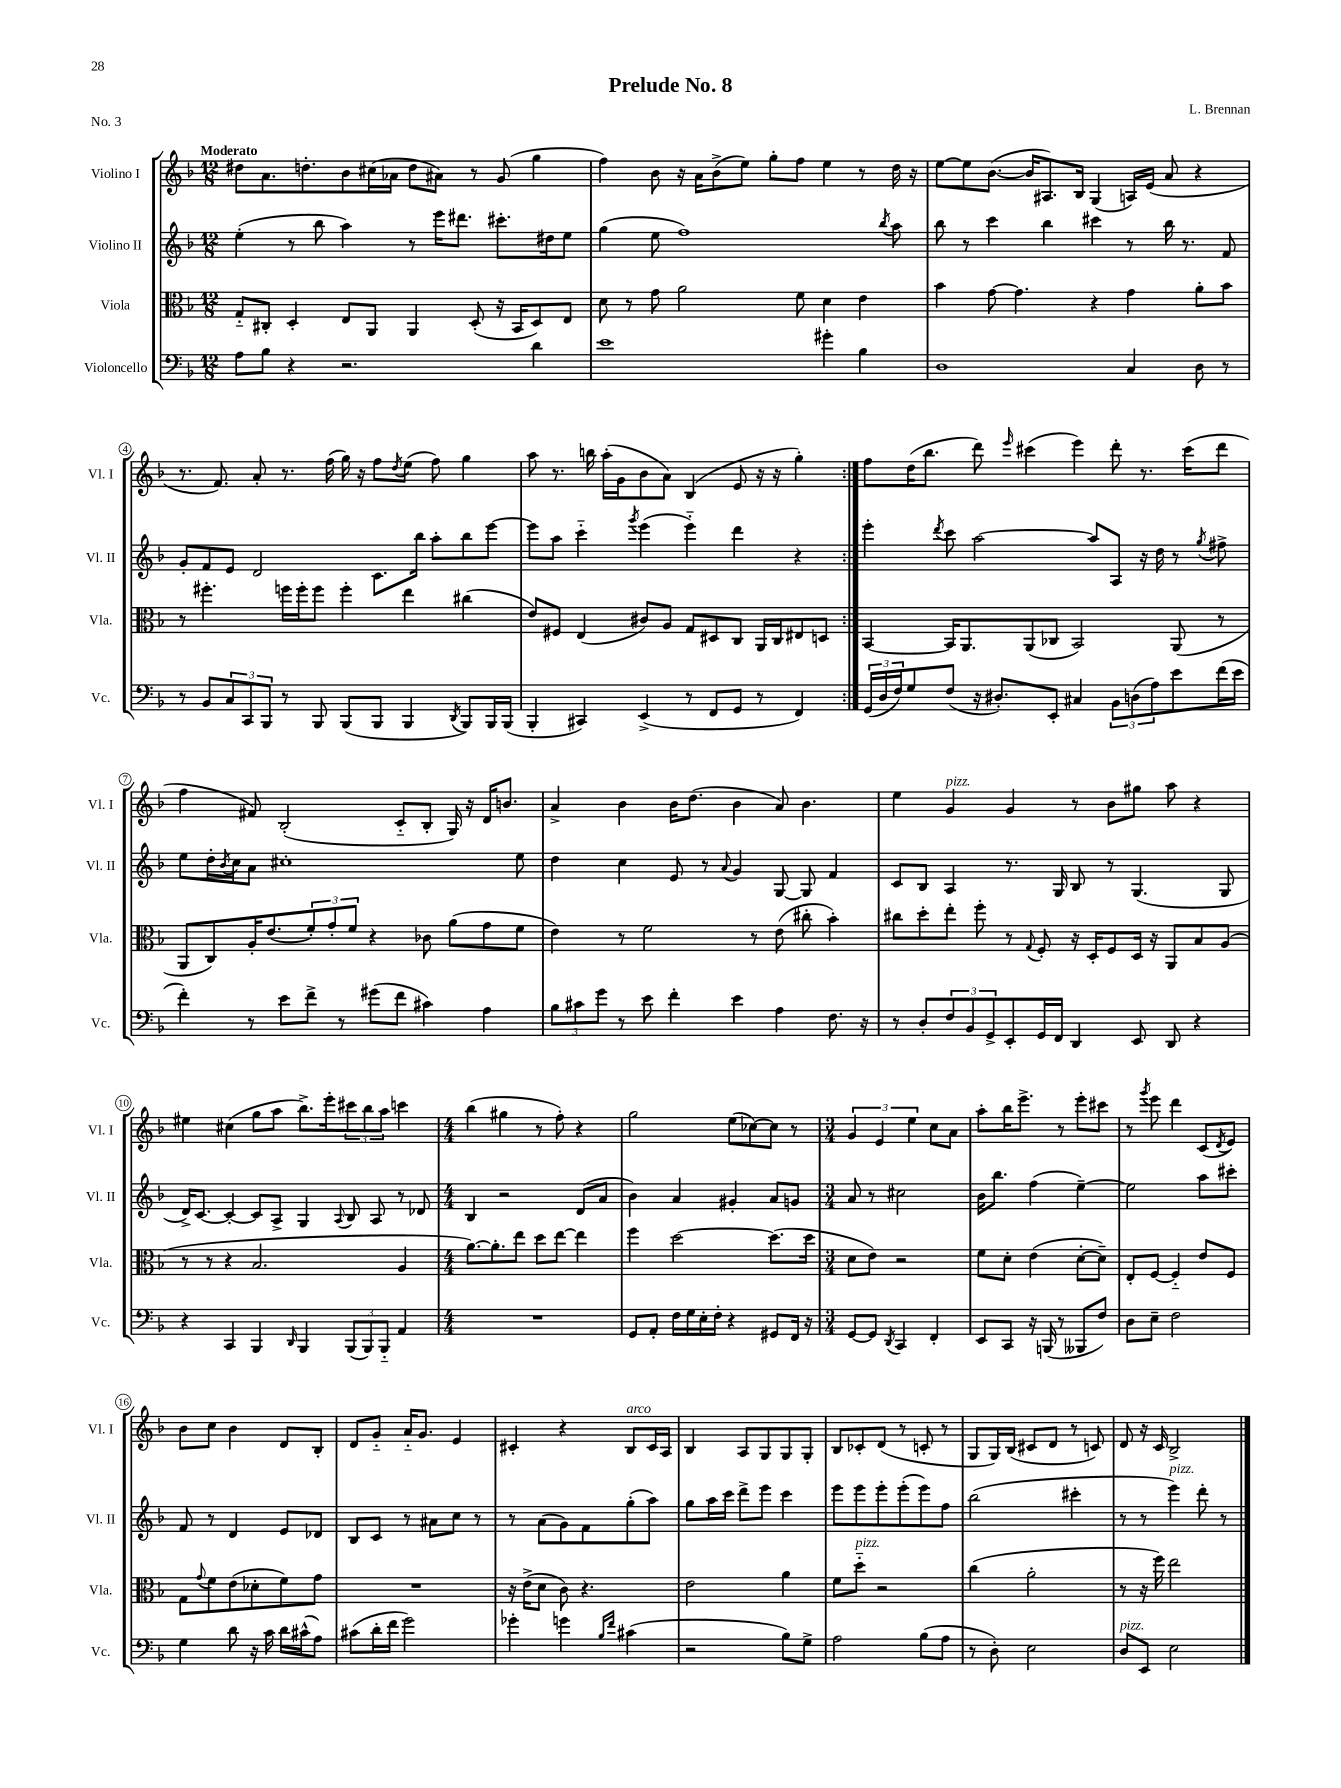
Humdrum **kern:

**kern	**kern	**kern	**kern
*staff4	*staff3	*staff2	*staff1
*clefF4	*clefC3	*clefG2	*clefG2
*k[b-]	*k[b-]	*k[b-]	*k[b-]
*M12/8	*M12/8	*M12/8	*M12/8
8A\L	8G'~/L	(4ee'\	8dd#\L
8B-\J	8C#'/J	.	8.a\
4r	4D'/	8r	.
.	.	.	8.dd'\
.	.	8bb-\	.
2.r	8E/L	4aa\)	8b-\
.	8AA/J	.	(16cc#\L
.	.	.	16a-\JJ
.	4AA/	8r	8dd\L
.	.	16eee\LK	8a#\J)
.	.	8.ddd#\J	.
.	(8D'/	.	8r
.	16r	8.ccc#'\L	(8g/
.	16BB-/LK	.	.
4d\	8D/)	.	4gg\
.	.	16dd#\k	.
.	8E/J	8ee\J	.
=	=	=	=
1e	8d\	(4gg\	4ff\)
.	8r	.	.
.	8g\	8ee\	8b-\
.	2a\	1ff)	16r
.	.	.	16a\LK
.	.	.	(8b-^\
.	.	.	8ee\J)
.	.	.	8gg'\L
.	8f\	.	8ff\J
4g#'\	4d\	.	4ee\
4B-\	4e\	.	8r
.	.	8qbb-/	.
.	.	8aa\	16dd\
.	.	.	16r
=	=	=	=
1D	4b-\	8bb-\	[8ee\L
.	.	8r	8ee\]
.	[8g\	4ccc\	([8.b-\J
.	4.g\]	.	.
.	.	.	16b-/]LK
.	.	4bb-\	8.A#/)
.	.	.	16B-/Jk
.	4r	4ccc#\	(4G/
4C/	4g\	8r	16A/LL)
.	.	.	(16e/JJ
.	.	16bb-\	8a/
.	.	8.r	.
8D\	8a'\L	.	4r
8r	8b-\J	8f/	.
=	=	=	=
8r	8r	8g'/L	8.r
8BB-/L	4.ff#'\	8f/	.
.	.	.	8.f/)
12C/	.	8e/J	.
12CC/	.	.	.
.	.	2d/	8a'/
12BBB-/J	.	.	.
8r	16ff\LL	.	8.r
.	16ff'\J	.	.
8BBB-/	8ff\J	.	.
.	.	.	(16ff\
(8BBB-/L	4ff'\	.	16gg\)
.	.	.	16r
8BBB-/J	.	8.c\L	8ff\L
.	.	.	8qdd/
4BBB-/	4ee\	.	(8ee\J
.	.	16bb-\Jk	.
.	.	8aa'\L	8ff\)
8qDD/	.	.	.
8BBB-/L)	(4cc#\	8bb-\	4gg\
16BBB-/L	.	[8eee\J	.
(16BBB-/JJ	.	.	.
=	=	=	=
4BBB-'/	8e/L)	8eee\]L	8aa\
.	8F#/J	8aa\J	8.r
4CC#/)	(4E/	4ccc'~\	.
.	.	.	16bb\
.	.	.	(16aa'\LL
.	.	.	16g\J
.	.	8qggg/	.
(4EE^/	8c#/L)	(4eee\	8b-\
.	8A/J	.	8a\J)
8r	8G/L	4eee'~\)	(4B-/
8FF/L	8D#/	.	.
8GG/J	8C/J	4ddd\	8e/
8r	16AA/LL	.	16r
.	16C/J	.	16r
4FF/)	8E#/	4r	4gg'\)
.	8D/J	.	.
=:|!	=:|!	=:|!	=:|!
(24GG/LL	[4BB-/	4eee'\	8ff\L
24D/	.	.	.
24F/J)	.	.	.
8G/	.	.	(16dd\K
.	.	.	8.bb-\J
.	.	8qddd/	.
(8F/J	16BB-/]LK	8ccc\	.
.	8.AA/	.	.
16r	.	[2aa\	8ddd\)
8.D#'/L)	.	.	.
.	.	.	16qqeee/
.	(8AA/	.	(4ccc#\
8EE'/J	8C-/J	.	.
4C#/	2BB-/)	.	4eee\)
.	.	8aa/]L	.
12BB-\L	.	8A/J	8ddd'\
(12D\	.	.	.
.	.	16r	8.r
12A\)	.	.	.
.	.	16dd\	.
8e\	(8AA/	8r	.
.	.	.	(16ccc#\LK
.	.	8qgg/	.
(16f\L	8r	8ff#^\	8ddd\J
16e\JJ	.	.	.
=	=	=	=
4f'\)	8AA/L	8ee\L	4ff\
.	8C/)	16dd'\L	.
.	.	8qb-/	.
.	.	16cc\J	.
8r	16A'/K	8a\J	8f#/)
.	(8.e/	.	.
8e\L	.	1cc#'	(2B-'/
8f^\J	12f'/)	.	.
.	12g'/	.	.
8r	.	.	.
.	12f/J	.	.
(8g#\L	4r	.	.
8f\J	.	.	8c'~/L
4c#\)	8c-\	.	8B-'/J
.	(8a\L	.	16G/)
.	.	.	16r
4A\	8g\	.	16d/LK
.	.	.	8.b/J
.	8f\J	8ee\	.
=	=	=	=
12B-\L	4e\)	4dd\	4a^/
12c#\	.	.	.
12g\J	.	.	.
8r	8r	4cc\	4b-\
8e\	2f\	.	.
4f'\	.	8e/	16b-\LK
.	.	.	(8.dd\J
.	.	8r	.
.	.	8qqa/	.
4e\	.	4g/	4b-\
.	8r	.	.
4A\	(8e\	[8G/	8a/)
.	8cc#'\	8G/]	4.b-\
8.F\	4b-'\)	4f/	.
16r	.	.	.
=	=	=	=
8r	8cc#\L	8c/L	4ee\
8D'/L	8dd'\	8B-/J	.
12F/	8ee'\J	4A/	4g/
12BB-/	.	.	.
.	8ff'\	.	.
12GG^/	.	.	.
8EE'/	8r	8.r	4g/
.	8qqG/	.	.
16GG/L	8F'/	.	.
16FF/JJ	.	16G/	.
4DD/	16r	8B-/	8r
.	16D'/LK	.	.
.	8F/	8r	8b-\L
8EE/	16D/Jk	(4.G/	8gg#\J
.	16r	.	.
8DD/	8AA/L	.	8aa\
4r	8B-/	.	4r
.	(8A/J	8G/	.
=	=	=	=
4r	8r	16d^/LK)	4ee#\
.	.	[8.c/J	.
.	8r	.	.
4CC/	4r	4c'/_	(4cc#\
4BBB-/	2.B-/	8c/]L	8gg\L
.	.	8A^/J	8aa\J
16qqDD/	.	.	.
4BBB-/	.	4G/	8.bb-^\L)
.	.	.	16eee'\k
.	.	8qqA/	.
(12BBB-/L	.	8B-/	12ccc#\
12BBB-/)	.	.	12bb-\
.	.	8A/	.
12BBB-'~/J	.	.	12aa\J
4AA/	4A/	8r	4ccc\
.	.	8d-/	.
=	=	=	=
*M4/4	*M4/4	*M4/4	*M4/4
1r	[8.a\L)	4B-/	(4bb-\
.	8.a'\]	.	.
.	.	2r	4gg#\
.	8ee\J	.	.
.	8dd\L	.	8r
.	[8ee\J	.	8ff'\)
.	4ee\]	(8d/L	4r
.	.	8a/J	.
=	=	=	=
8GG/L	4ff\	4b-\)	2gg\
8AA'/J	.	.	.
16F\LL	[2dd\	4a/	.
16G\	.	.	.
16E'\	.	.	.
16F'\JJ	.	.	.
4r	.	4g#'/	(8ee\L
.	.	.	[8cc-\)
8GG#/L	(8.dd\]L	8a/L	8cc-\]J
16FF/Jk	.	8g/J	8r
16r	16dd\Jk	.	.
=	=	=	=
*M3/4	*M3/4	*M3/4	*M3/4
[8GG/L	8d\L	8a/	6g/
8GG/]J	8e\J)	8r	.
.	.	.	6e/
8qDD/	.	.	.
4CC/	2r	2cc#\	.
.	.	.	6ee\
4FF'/	.	.	8cc\L
.	.	.	8a\J
=	=	=	=
8EE/L	8f\L	16b-\LK	8aa'\L
.	.	8.bb-\J	.
8CC/J	8d'\J	.	16bb-\K
.	.	.	8.eee^\J
16r	(4e\	(4ff\	.
(16BBB/	.	.	.
8r	.	.	8r
8BBB--/L	[8d'\L	[4ee~\)	8eee'\L
8F/J)	8d~\]J)	.	8ccc#\J
=	=	=	=
8D\L	8E'/L	2ee\]	8r
.	.	.	8qggg/
8E~\J	[8F/J	.	8eee\
2F\	4F'~/]	.	4ddd\
.	8e/L	8aa\L	(8c/L
.	.	.	8qd/
.	8F/J	8ccc#'\J	8e/J)
=	=	=	=
4G\	8G\L	8f/	8b-\L
.	8qqg/	.	.
.	8f\	8r	8cc\J
8d\	(8e\	4d/	4b-\
16r	8d-'\	.	.
16c\	.	.	.
16d\LL	8f\)	8e/L	8d/L
(16c#^^\J	.	.	.
8A\J)	8g\J	8d-/J	8B-'/J
=	=	=	=
(8c#\L	2.r	8B-/L	8d/L
16d'\L	.	8c/J	8g'~/J
16f\JJ	.	.	.
2g\)	.	8r	16a'~/LK
.	.	.	8.g/J
.	.	8a#\L	.
.	.	8cc\J	4e/
.	.	8r	.
=	=	=	=
4g-'\	16r	8r	4c#'/
.	(16e^\LK	.	.
.	8d\J	(8a\L	.
4g\	8c\)	8g\)	4r
.	4.r	8f\	.
16qqB-/LL	.	.	.
16qqf/JJ	.	.	.
(4c#\	.	(8gg'\	8B-/L
.	.	8aa\J)	16c#/L
.	.	.	16A/JJ
=	=	=	=
2r	2e\	8gg\L	4B-/
.	.	16aa\L	.
.	.	16ccc\JJ	.
.	.	8ddd^\L	8A/L
.	.	8eee\J	8G/
8B-\L)	4a\	4ccc\	8G/
8G^\J	.	.	8G'/J
=	=	=	=
2A\	8f\L	8eee\L	8B-/L
.	8dd'~\J	8eee\	8c-'/
.	2r	8eee'\	(8d/J
.	.	(8eee'\	8r
(8B-\L	.	8eee\)	8c'/
8A\J	.	8ff\J	8r
=	=	=	=
8r	(4cc\	(2bb-\	8G/L
8D'\)	.	.	16G/L)
.	.	.	(16B-/JJ
2E\	2a'\	.	8c#/L
.	.	.	8d/J
.	.	4ccc#'\	8r
.	.	.	8c/)
=	=	=	=
8D/L	8r	8r	8d/
8EE/J	16r	8r	16r
.	16ff\)	.	16c/
2E\	2ee\	4eee\)	2B-^/
.	.	8ddd'\	.
.	.	8r	.
==	==	==	==
*-	*-	*-	*-
